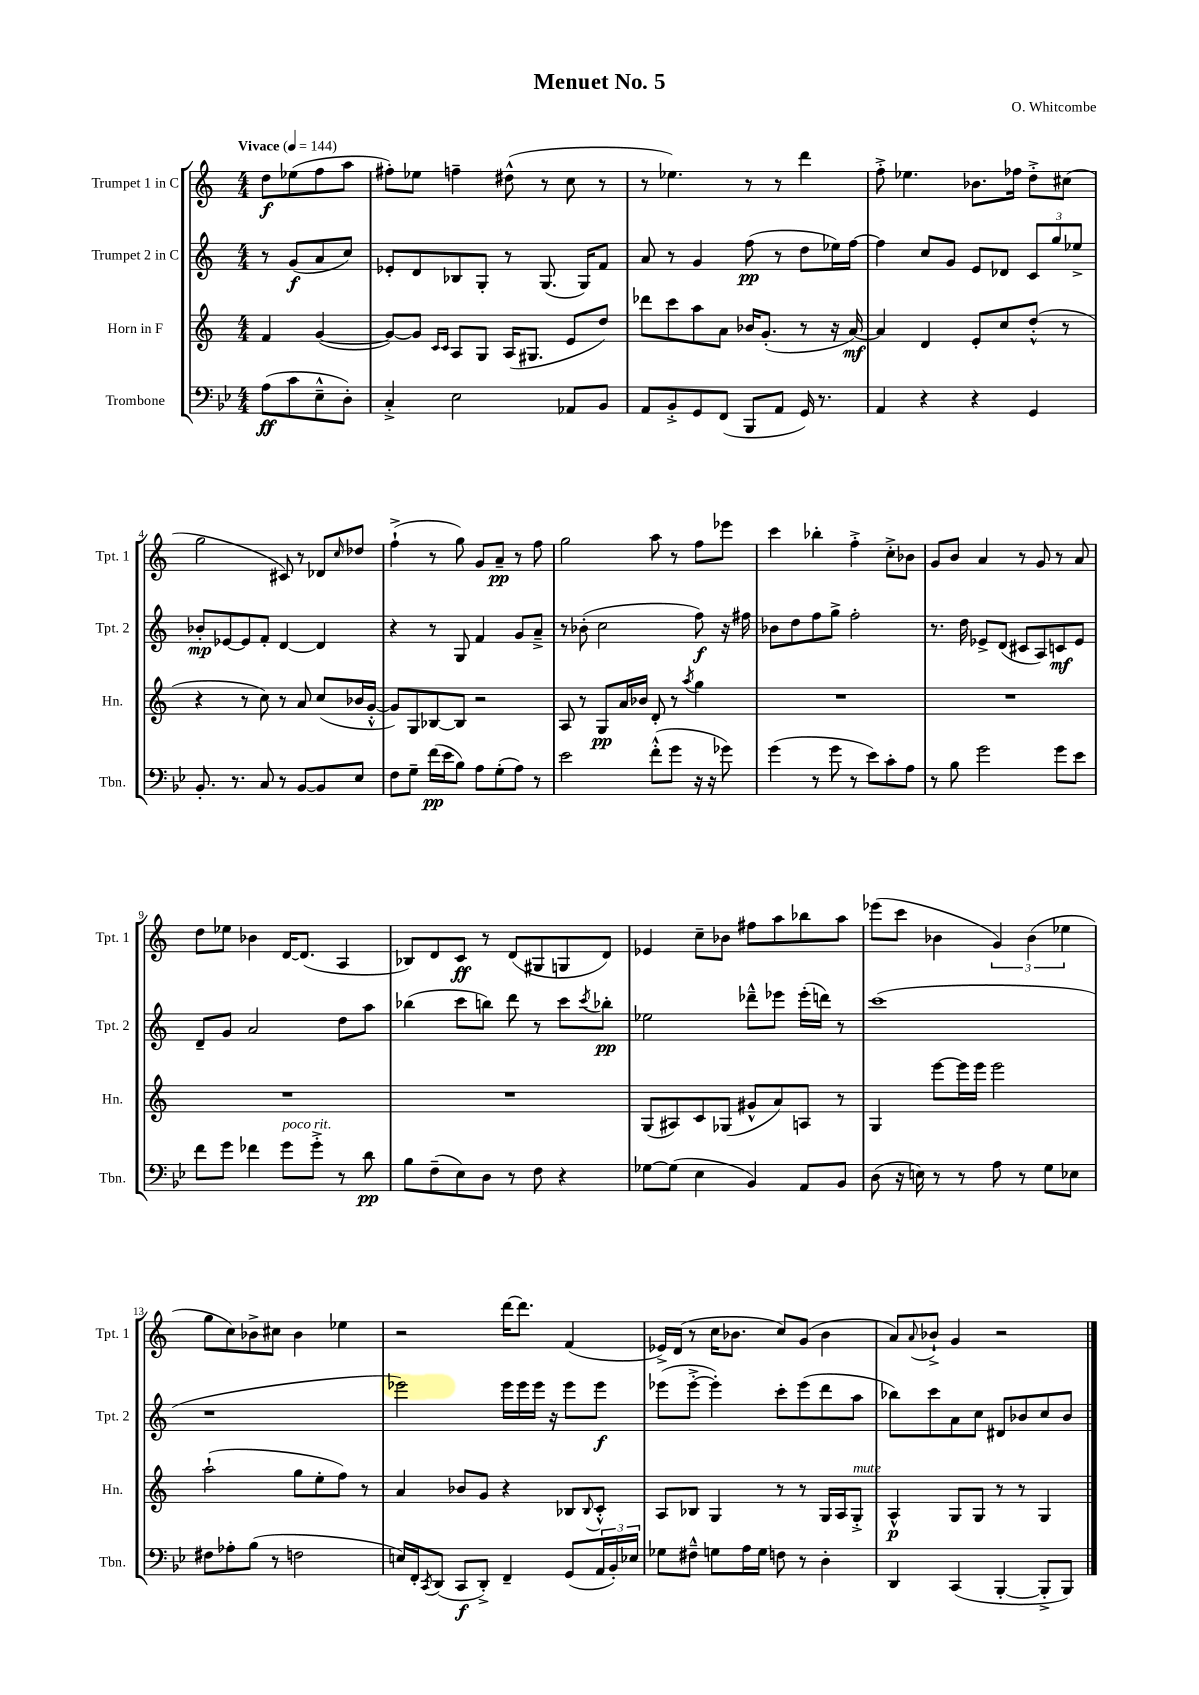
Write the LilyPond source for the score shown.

\header { title = "Menuet No. 5" composer = "O. Whitcombe" }
<<
\new StaffGroup <<
\new Staff = "s0" \with { instrumentName = "Trumpet 1 in C" shortInstrumentName = "Tpt. 1" } {
    \clef treble \key c \major \numericTimeSignature \time 4/4 \partial 2 \tempo "Vivace" 4 = 144
    d''8\f ees''8( f''8 a''8 |
    fis''8-.) ees''8 f''4-- dis''8-^( r8 c''8 r8 |
    r8 ees''4.) r8 r8 d'''4 |
    f''8-.-> ees''4. bes'8. fes''16 d''8-.-> cis''8( |
    g''2 cis'8) r8 des'8 \grace { c''16 } des''8 |
    f''4-!->( r8 g''8) g'8 a'8--\pp r8 f''8 |
    g''2 a''8 r8 f''8 ees'''8 |
    c'''4 bes''4-. f''4-.-> c''8-.-> bes'8 |
    g'8 b'8 a'4 r8 g'8 r8 a'8 |
    d''8 ees''8 bes'4 d'16~ d'8.( a4 |
    bes8) d'8 c'8\ff r8 d'8( gis8 g8 d'8) |
    ees'4 c''8-- bes'8 fis''8 a''8 bes''8 a''8 |
    ees'''8( c'''8 bes'4 \tuplet 3/2 { g'4) bes'4( ees''4 } |
    g''8 c''8) bes'8-> cis''8 bes'4 ees''4 |
    r2 d'''16~ d'''8. f'4( |
    ees'16->) d'16( r8 c''16 bes'8. c''8) g'8( bes'4 |
    a'8) \appoggiatura { a'8 } bes'8-!-> g'4 r2 \bar "|." |
}
\new Staff = "s1" \with { instrumentName = "Trumpet 2 in C" shortInstrumentName = "Tpt. 2" } {
    \clef treble \key c \major \numericTimeSignature \time 4/4 \partial 2
    r8 g'8\f( a'8 c''8) |
    ees'8-. d'8 bes8 g8-. r8 g8.( g16) f'8 |
    a'8 r8 g'4 f''8\pp( r8 d''8 ees''16) f''16~ |
    f''4 c''8 g'8 e'8 des'8 \tuplet 3/2 { c'8 g''8 ees''8-> } |
    bes'8-.\mp ees'8~ ees'8 f'8-. d'4~ d'4 |
    r4 r8 g8 f'4 g'8 a'8---> |
    r8 bes'8-.( c''2 f''8\f) r16 fis''16 |
    bes'8 d''8 f''8 g''8-> f''2-. |
    r8. d''16 ees'8-> d'8( cis'8 a8) c'8\mf ees'8 |
    d'8-- g'8 a'2 d''8 a''8 |
    bes''4( c'''8 b''8) d'''8 r8 c'''8 \acciaccatura { c'''8 } bes''8-.\pp |
    ees''2 des'''8---^ ees'''8 ees'''16-.( d'''16) r8 |
    c'''1( |
    r1 |
    ees'''2) ees'''16 ees'''16 ees'''16 r16 ees'''8 ees'''8\f |
    ees'''8( ees'''8~-.-> ees'''4-.) c'''8-. ees'''8( d'''8 a''8 |
    bes''8) c'''8 a'8 c''8 dis'8 bes'8 c''8 bes'8 \bar "|." |
}
\new Staff = "s2" \with { instrumentName = "Horn in F" shortInstrumentName = "Hn." } {
    \clef treble \key c \major \numericTimeSignature \time 4/4 \partial 2
    f'4 g'4~( |
    g'8~) g'8 \grace { c'16 c'16 } a8 g8 a16( gis8. e'8 d''8) |
    des'''8 c'''8 a''8 a'8 bes'16 g'8.-.( r8 r16 a'16~\mf) |
    a'4 d'4 e'8-. c''8 d''8-.-^( r8 |
    r4 r8 c''8) r8 a'8 c''8( bes'16 g'16~-.-^ |
    g'8) g8 bes8~ bes8 r2 |
    a8 r8 g8\pp a'16 bes'16 d'8-. r8 \acciaccatura { a''8 } g''4 |
    R1 |
    R1 |
    R1 |
    R1 |
    g8( ais8) c'8 ges8( gis'8-^ a'8) a8 r8 |
    g4 e'''8~ e'''16 e'''16 e'''2 |
    a''2-!( g''8 e''8-. f''8) r8 |
    a'4 bes'8 g'8 r4 bes8 \appoggiatura { bes8 } c'8-.-^ |
    a8 bes8 g4 r8 r8 g16 a16 g8-.->^\markup { \italic "mute" } |
    a4-^\p g8 g8 r8 r8 g4 \bar "|." |
}
\new Staff = "s3" \with { instrumentName = "Trombone" shortInstrumentName = "Tbn." } {
    \clef bass \key bes \major \numericTimeSignature \time 4/4 \partial 2
    a8\ff( c'8 ees8---^ d8-.) |
    c4-.-> ees2 aes,8 bes,8 |
    a,8 bes,8-.-> g,8 f,8( bes,,8 a,8 g,16) r8. |
    a,4 r4 r4 g,4 |
    bes,8.-. r8. c8 r8 bes,8~ bes,8 ees8 |
    f8 g8-- f'16\pp( ees'16 bes8) a8 g8-.( a8) r8 |
    ees'2 f'8-.-^( g'8 r16 r16 ges'8) |
    g'4( r8 g'8 r8 ees'8) c'8-. a8 |
    r8 bes8 g'2 g'8 ees'8 |
    f'8 g'8 fes'4 g'8^\markup { \italic "poco rit." } g'8-.-> r8 d'8\pp |
    bes8 f8--( ees8) d8 r8 f8 r4 |
    ges8~ ges8( ees4 bes,4) a,8 bes,8 |
    d8( r16 e16) r8 r8 a8 r8 g8 ees8 |
    fis8 aes8-. bes8( r8 f2 |
    e16) f,16-. \acciaccatura { c,8 } d,8( c,8\f d,8-.->) f,4-- g,8( \tuplet 3/2 { a,16 bes,16-.) ees16 } |
    ges8 fis8---^ g8 a16 g16 f8 r8 d4-. |
    d,4 c,4( bes,,4~-. bes,,8-.-> bes,,8) \bar "|." |
}
>>
>>
